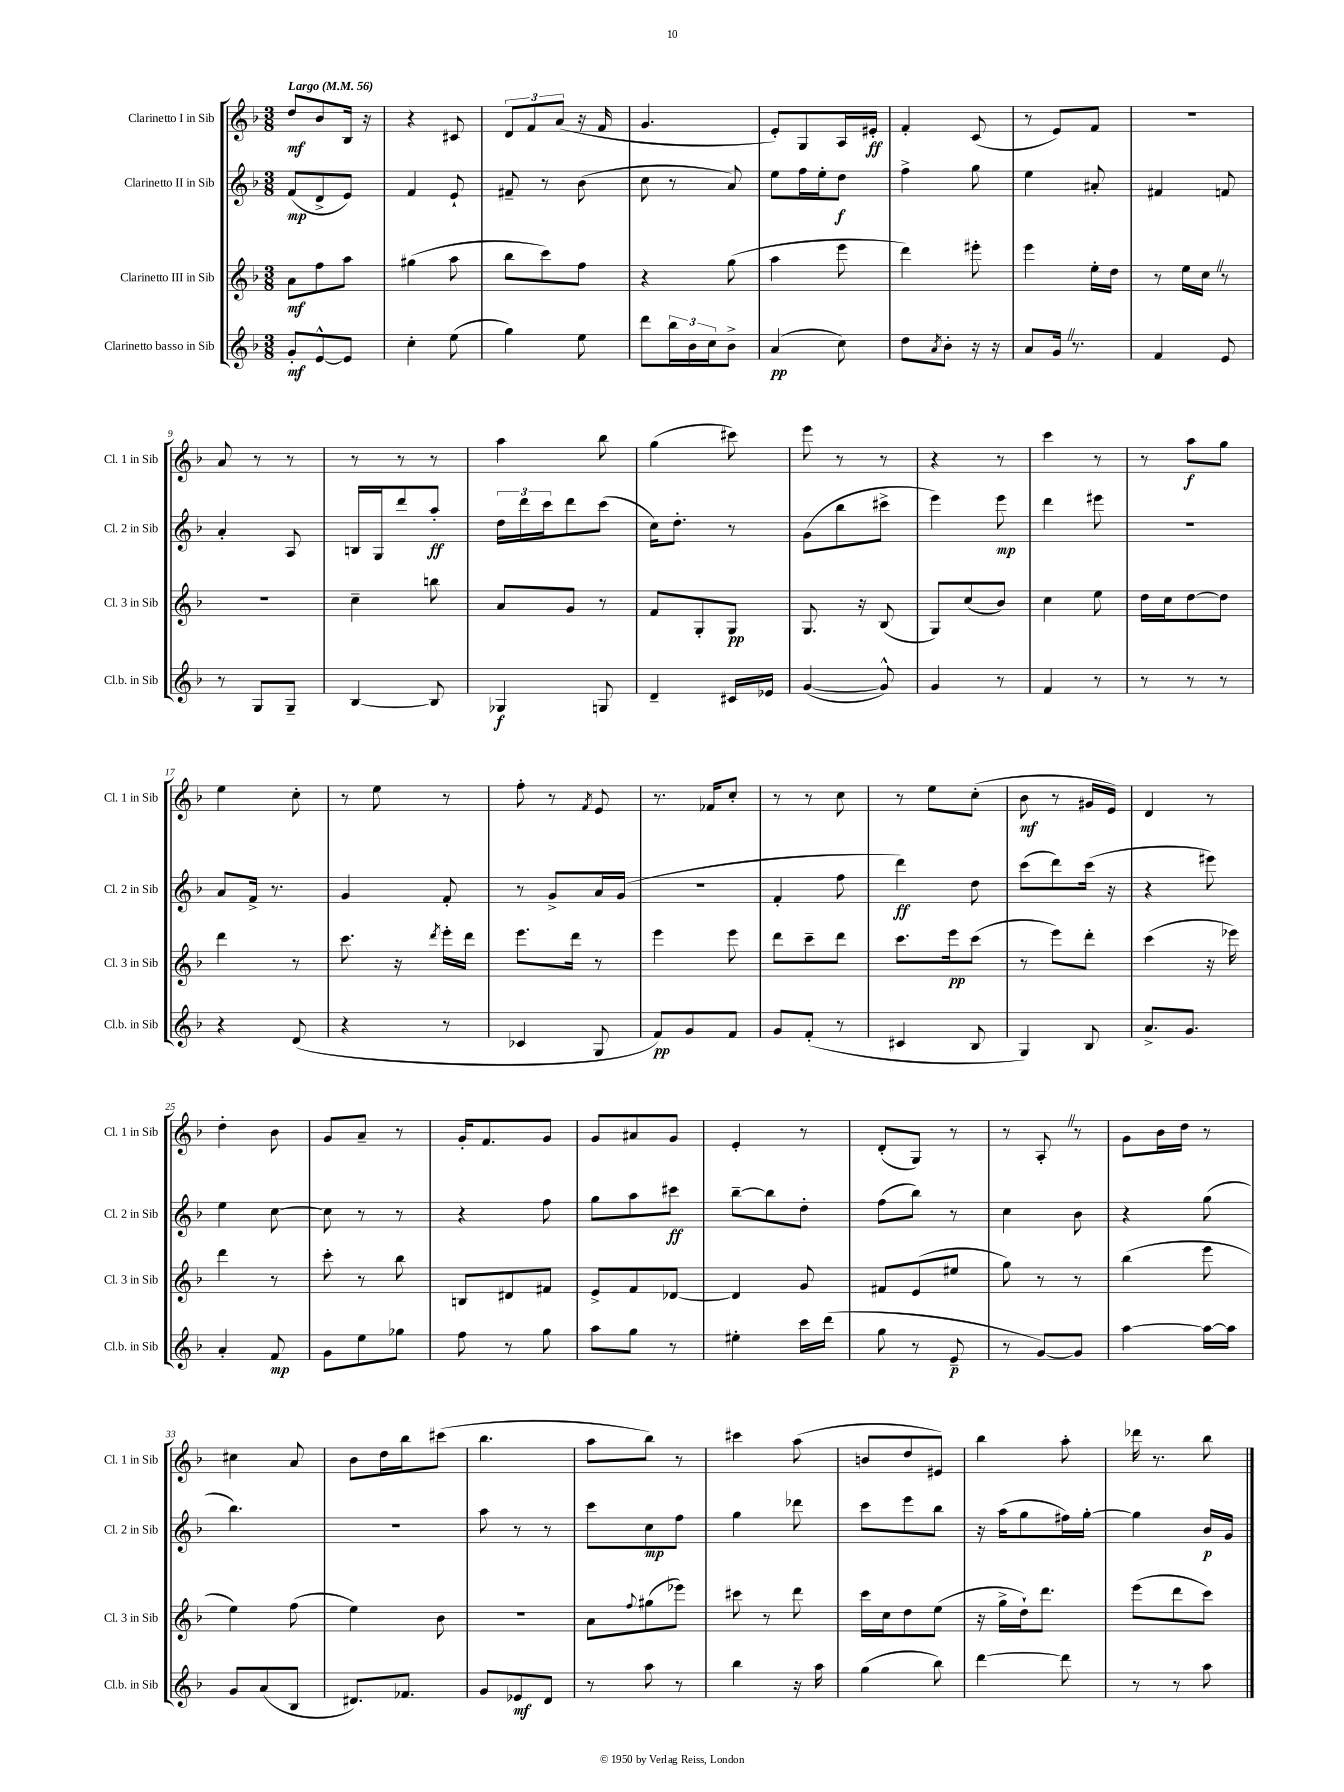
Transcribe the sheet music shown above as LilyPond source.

<<
\new StaffGroup <<
\new Staff = "s0" \with { instrumentName = "Clarinetto I in Sib" shortInstrumentName = "Cl. 1 in Sib" } {
    \clef treble \key f \major \numericTimeSignature \time 3/8 \tempo "Largo" 4 = 56
    d''8\mf bes'8 bes16 r16 |
    r4 cis'8 |
    \tuplet 3/2 { d'8 f'8 a'8( } r16 f'16 |
    g'4. |
    e'8-.) g8 a16 eis'16-.\ff |
    f'4-. c'8( |
    r8 e'8) f'8 |
    R4. |
    a'8 r8 r8 |
    r8 r8 r8 |
    a''4 bes''8 |
    g''4( cis'''8) |
    e'''8 r8 r8 |
    r4 r8 |
    c'''4 r8 |
    r8 a''8\f g''8 |
    e''4 c''8-. |
    r8 e''8 r8 |
    f''8-. r8 \acciaccatura { f'8 } e'8 |
    r8. fes'16 c''8-. |
    r8 r8 c''8 |
    r8 e''8 c''8-.( |
    bes'8\mf r8 gis'16 e'16) |
    d'4 r8 |
    d''4-. bes'8 |
    g'8 a'8-- r8 |
    g'16-. f'8. g'8 |
    g'8 ais'8 g'8 |
    e'4-. r8 |
    d'8-.( g8) r8 |
    r8 a8-. \once \override BreathingSign.text = \markup { \musicglyph "scripts.caesura.straight" } \breathe r8 |
    g'8 bes'16 d''16 r8 |
    cis''4 a'8 |
    bes'8 d''16 bes''16 cis'''8( |
    bes''4. |
    a''8 bes''8) r8 |
    cis'''4 a''8( |
    b'8 d''8 eis'8) |
    bes''4 a''8-. |
    des'''16 r8. bes''8 \bar "|." |
}
\new Staff = "s1" \with { instrumentName = "Clarinetto II in Sib" shortInstrumentName = "Cl. 2 in Sib" } {
    \clef treble \key f \major \numericTimeSignature \time 3/8
    f'8\mp( d'8-> e'8) |
    f'4 e'8-! |
    fis'8-- r8 bes'8( |
    c''8 r8 a'8) |
    e''8 f''16 e''16-. d''8\f |
    f''4-> g''8 |
    e''4 ais'8-. |
    fis'4 f'8 |
    a'4-. a8 |
    b16 g16 d'''8 a''8-.\ff |
    \tuplet 3/2 { d''16 d'''16 c'''16 } d'''8 c'''8( |
    c''16) d''8.-. r8 |
    g'8( bes''8 cis'''8-> |
    e'''4) e'''8\mp |
    d'''4 eis'''8 |
    R4. |
    a'8 f'16-> r8. |
    g'4 f'8-. |
    r8 g'8-> a'16 g'16( |
    R4. |
    f'4-. f''8 |
    d'''4\ff) d''8 |
    c'''8( d'''8) c'''16( r16 |
    r4 eis'''8) |
    e''4 c''8~ |
    c''8 r8 r8 |
    r4 f''8 |
    g''8 a''8 cis'''8\ff |
    bes''8~-- bes''8 d''8-. |
    f''8( bes''8) r8 |
    c''4 bes'8 |
    r4 g''8( |
    bes''4.) |
    R4. |
    a''8 r8 r8 |
    c'''8 c''8\mp f''8 |
    g''4 des'''8 |
    c'''8 e'''8 bes''8 |
    r16 a''16( g''8 fis''16) g''16~-. |
    g''4 bes'16\p g'16 \bar "|." |
}
\new Staff = "s2" \with { instrumentName = "Clarinetto III in Sib" shortInstrumentName = "Cl. 3 in Sib" } {
    \clef treble \key f \major \numericTimeSignature \time 3/8
    a'8\mf f''8 a''8 |
    gis''4( a''8 |
    bes''8 c'''8) f''8 |
    r4 g''8( |
    a''4 e'''8 |
    d'''4) eis'''8-. |
    e'''4 e''16-. d''16 |
    r8 e''16 c''16 \once \override BreathingSign.text = \markup { \musicglyph "scripts.caesura.straight" } \breathe r8 |
    R4. |
    c''4-- b''8 |
    a'8 g'8 r8 |
    f'8 g8-. g8\pp |
    g8. r16 bes8( |
    g8) c''8( bes'8) |
    c''4 e''8 |
    d''16 c''16 d''8~ d''8 |
    d'''4 r8 |
    c'''8. r16 \acciaccatura { d'''8 } e'''16-. d'''16 |
    e'''8. d'''16 r8 |
    e'''4 e'''8 |
    d'''8 c'''8-- d'''8 |
    c'''8. e'''16\pp c'''8( |
    r8 e'''8) d'''8-. |
    c'''4( r16 ees'''16) |
    d'''4 r8 |
    c'''8-. r8 bes''8 |
    b8 dis'8 fis'8 |
    e'8-> f'8 des'8~ |
    des'4 g'8 |
    fis'8 e'8( eis''8 |
    g''8) r8 r8 |
    bes''4( e'''8 |
    e''4) f''8( |
    e''4) bes'8 |
    r4. |
    a'8 \appoggiatura { f''8 } gis''8( ees'''8) |
    cis'''8 r8 d'''8 |
    c'''16 c''16 d''8 e''8( |
    r16 g''16-> d''16-!) d'''8. |
    e'''8( d'''8 c'''8) \bar "|." |
}
\new Staff = "s3" \with { instrumentName = "Clarinetto basso in Sib" shortInstrumentName = "Cl.b. in Sib" } {
    \clef treble \key f \major \numericTimeSignature \time 3/8
    g'8-.\mf e'8~-^ e'8 |
    c''4-. e''8( |
    g''4) e''8 |
    d'''8 \tuplet 3/2 { bes''16 bes'16 c''16 } bes'8-> |
    a'4\pp( c''8) |
    d''8 \acciaccatura { a'8 } bes'8-. r16 r16 |
    a'8 g'16 \once \override BreathingSign.text = \markup { \musicglyph "scripts.caesura.straight" } \breathe r8. |
    f'4 e'8 |
    r8 g8 g8-- |
    bes4~ bes8 |
    ges4\f g8 |
    d'4-- cis'16 ees'16 |
    g'4~( g'8-^) |
    g'4 r8 |
    f'4 r8 |
    r8 r8 r8 |
    r4 d'8( |
    r4 r8 |
    ces'4 g8 |
    f'8\pp) g'8 f'8 |
    g'8 f'8-.( r8 |
    cis'4 bes8 |
    g4) bes8 |
    a'8.-> g'8. |
    a'4-. f'8\mp |
    g'8 e''8 ges''8 |
    f''8 r8 g''8 |
    a''8 g''8 r8 |
    eis''4-. c'''16 d'''16( |
    g''8 r8 e'8--\p |
    r8 g'8~) g'8 |
    a''4~ a''16~ a''16 |
    g'8 a'8( bes8 |
    dis'8.) fes'8. |
    g'8 ees'8\mf d'8 |
    r8 a''8 r8 |
    bes''4 r16 a''16 |
    g''4( bes''8) |
    d'''4~ d'''8 |
    r8 r8 a''8 \bar "|." |
}
>>
>>
